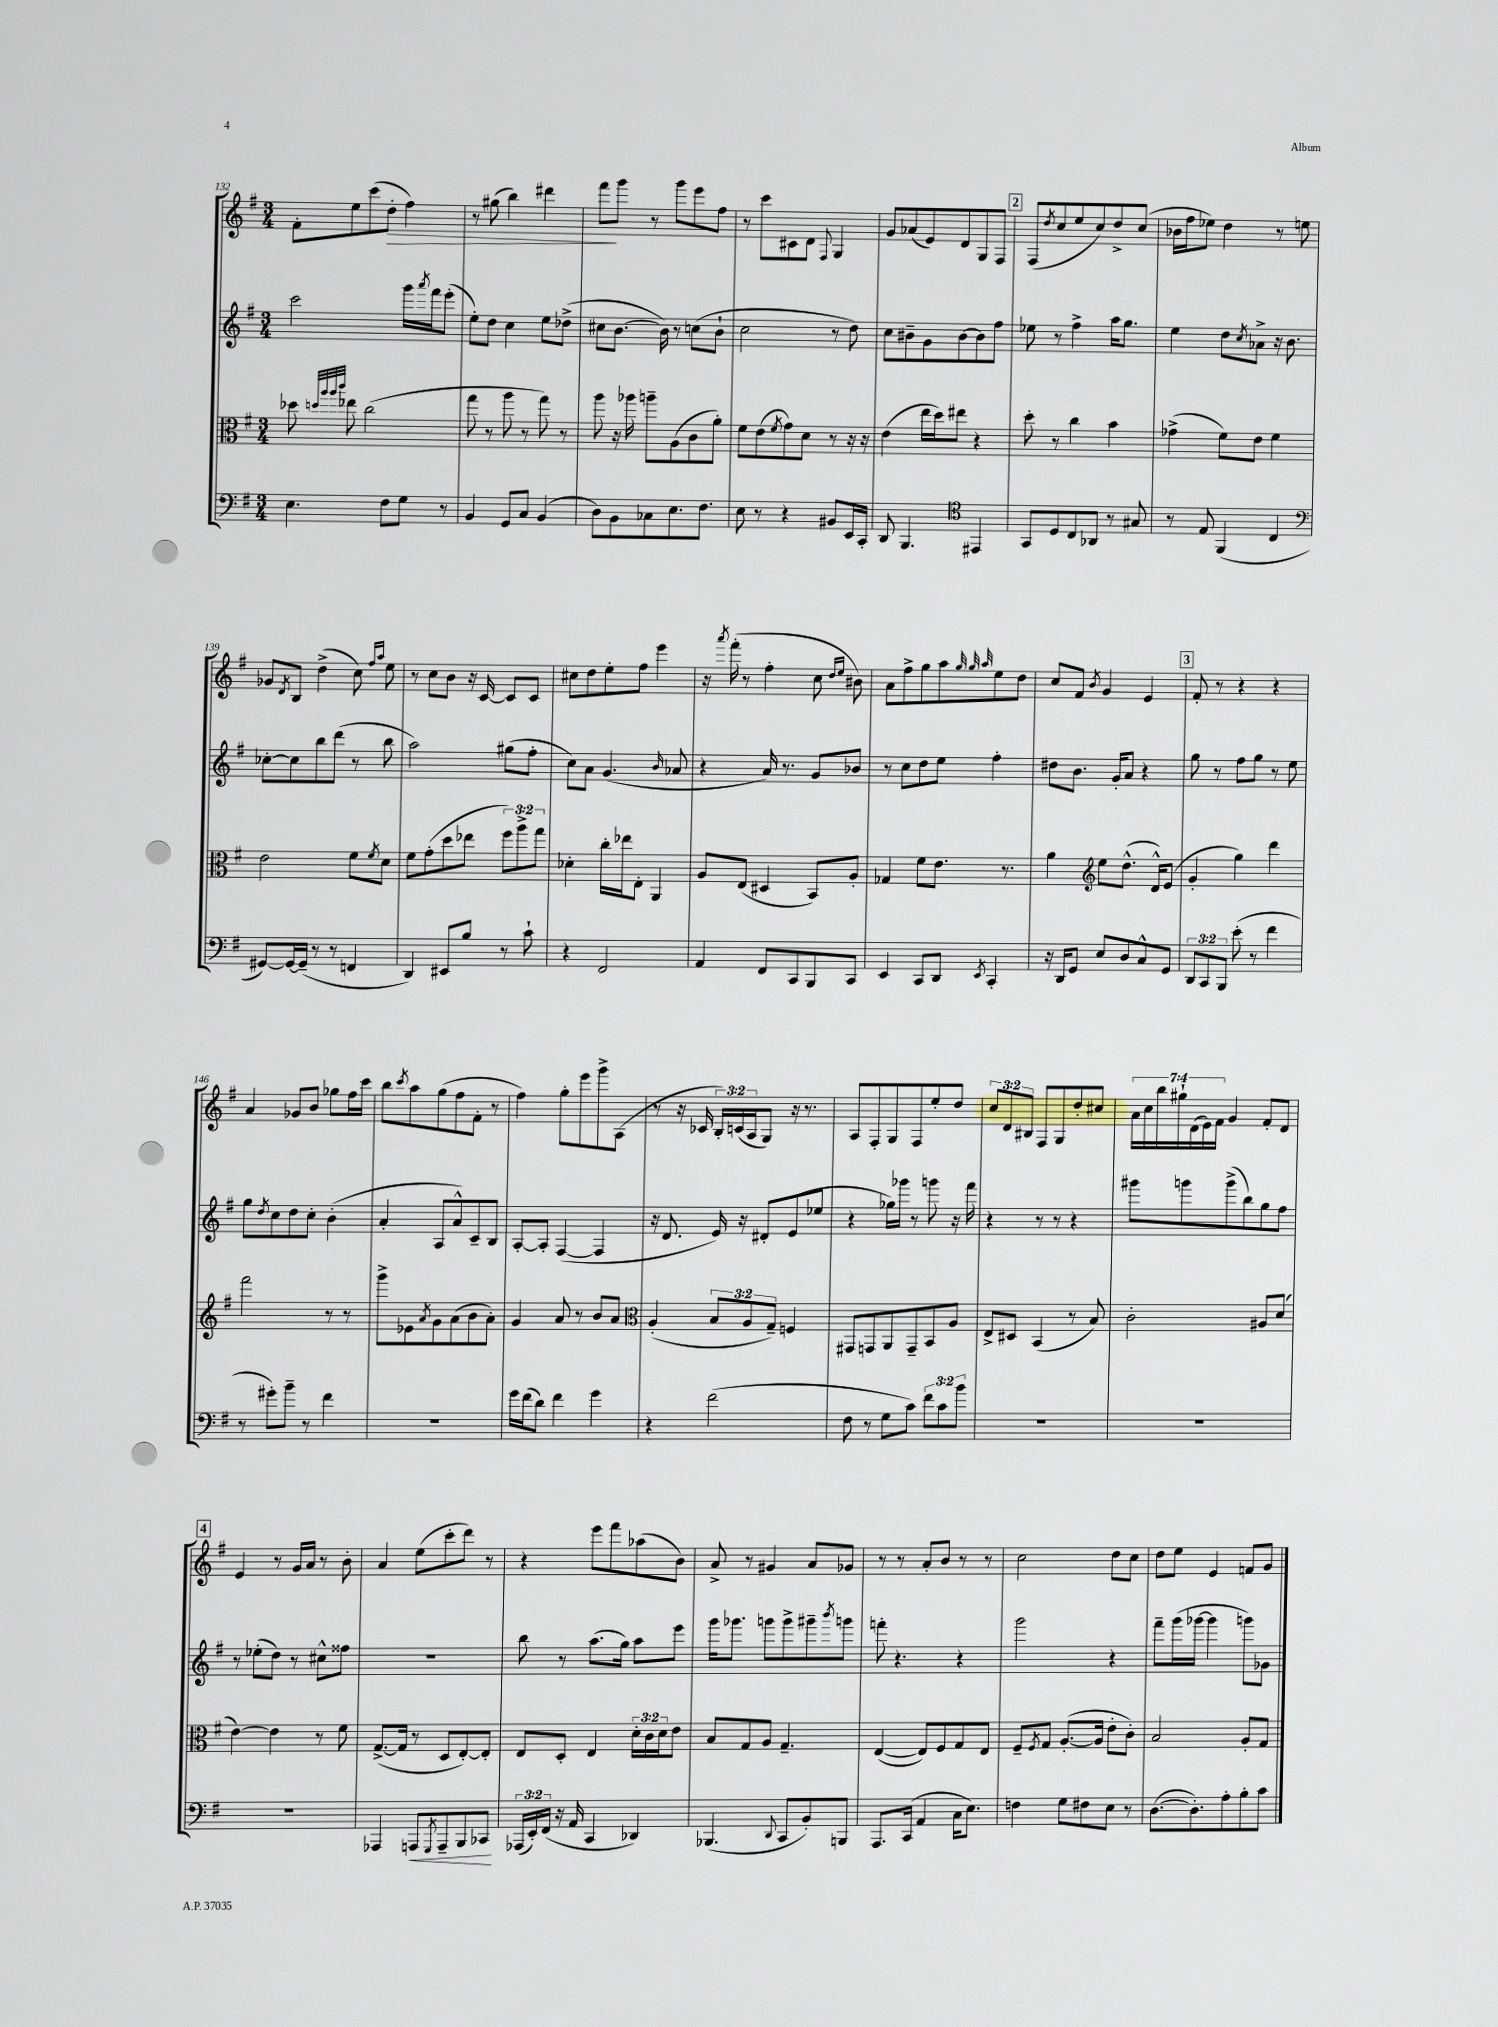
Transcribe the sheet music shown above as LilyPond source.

<<
\new StaffGroup <<
\new Staff = "s0" {
    \clef treble \key g \major \numericTimeSignature \time 3/4 \override Staff.TupletNumber.text = #tuplet-number::calc-fraction-text
    fis'8-. e''8 c'''8( d''8-.\> fis''4) |
    r8 gis''8( b''4) dis'''4 |
    fis'''8\! g'''8 r8 g'''8 e'''8 fis''8 |
    r8 c'''8 cis'8 d'8 \appoggiatura { fis8 } g4 |
    g'8 aes'8( e'8) d'8 g8 fis8 |
    \mark \markup { \box "2" } fis8( \acciaccatura { d''8 } c''8 e''8 c''8) d''8-> c''8( |
    bes'16 fis''16 ees''8) d''4 r8 e''8 |
    ges'8 \acciaccatura { d'8 } b8 d''4->( c''8) \grace { fis''16 a''16 } e''8 |
    r8 c''8 b'8 r16 c'16~ c'8 c'8 |
    cis''8 d''8 e''8-. fis''8 e'''4 |
    r16 \acciaccatura { a'''8 } fis'''16-.( r8 fis''4-. c''8 \grace { d''16 e''16 } bis'8) |
    a'8 fis''8-> g''8 a''8 \grace { g''32 g''32 a''32 } e''8 d''8 |
    c''8 fis'8 \acciaccatura { b'8 } g'4 e'4 |
    \mark \markup { \box "3" } fis'8-. r8 r4 r4 |
    a'4 ges'8 b'8 ges''8 fis''16 c'''16 |
    b''8 \acciaccatura { c'''8 } a''8 g''8( fis''8 fis'8-. r8 |
    fis''4) g''8-. e'''8 g'''8-> a8( |
    r8 r16 ces'16 \tuplet 3/2 { b16-.) c'16( a16 } g8) r16 r8. |
    a8 fis8-. g8 fis8 e''8-. d''8 |
    \tuplet 3/2 { c''8 d'8 bis8 } fis8 g8 d''8-. cis''8 |
    \tuplet 7/4 { a'16 c''16 b''16 gis''16-! d'16( e'16) fis'16 } g'4 fis'8-. d'8 |
    \mark \markup { \box "4" } e'4 r8 g'16 a'16 r8 b'8-. |
    a'4 e''8( c'''8-. d'''8) r8 |
    r4 e'''8 fis'''8 aes''8( b'8) |
    a'8-> r8 gis'4 a'8 ges'8 |
    r8 r8 a'8-. b'8 r8 r8 |
    c''2 d''8 c''8 |
    d''8 e''8 e'4 f'8 g'8 \bar "|." |
}
\new Staff = "s1" {
    \clef treble \key g \major \numericTimeSignature \time 3/4
    c'''2 g'''16 \acciaccatura { a'''8 } fis'''16 e'''8-.( |
    e''8-.) d''8 c''4 e''8 des''8->( |
    cis''8 b'8.~ b'16) r8 c''8( b'8-! |
    c''2 r8 d''8) |
    c''8 bis'8-- g'8 bis'8~ bis'8 fis''8 |
    \mark \markup { \box "2" } ees''8 r8 fis''4-> a''16 g''8. |
    e''4 d''8 \acciaccatura { c''8 } aes'8-> r16 b'8. |
    ces''8~-. ces''8 b''8 d'''8( r8 b''8 |
    a''2) gis''8( fis''8-. |
    c''8) a'8 g'4.( \grace { b'16 } aes'8 |
    r4 a'16) r8. g'8 bes'8 |
    r8 c''8 d''8 e''8 fis''4-. |
    dis''8 b'8. g'16-. a'8 r4 |
    \mark \markup { \box "3" } g''8 r8 fis''8 g''8 r8 e''8 |
    g''8 \acciaccatura { d''8 } c''8 d''8 c''8-. b'4-.( |
    a'4-. a8 a'8-^) c'8-- b8 |
    a8~-. a8-. fis4~( fis4 |
    r16 d'8. e'16) r16 dis'8-. e'8( ees''8 |
    r4 ges''16) ges'''16 r8 g'''8 r16 fis'''16 |
    r4 r8 r8 r4 |
    gis'''8 g'''8 g'''8->( b''8) g''8 fis''8 |
    \mark \markup { \box "4" } r8 ees''8-.( d''8) r8 cis''8-^ fisis''8 |
    R2. |
    b''8 r8 a''8.( g''16) a''8 e'''8 |
    g'''16 ges'''8. g'''8 g'''8-> gis'''8-- \acciaccatura { b'''8 } g'''8 |
    f'''8-. r4. r4 |
    g'''2 r4 |
    fis'''8-- g'''16( ges'''16~ ges'''4 g'''8) ges'8 \bar "|." |
}
\new Staff = "s2" {
    \clef alto \key g \major \numericTimeSignature \time 3/4 \override Staff.TupletNumber.text = #tuplet-number::calc-fraction-text
    des''8 \grace { d''32 a''32 a''32 c'''32 } ees''8 c''2( |
    g''8 r8 a''8 r8 g''8) r8 |
    a''8 r16 aes''16 a''8-- a8( c'8 a'8-.) |
    fis'8 e'8( \acciaccatura { fis'8 } g'8) d'8 r8 r16 r16 |
    e'4( e''16 d''16) eis''8 r4 |
    \mark \markup { \box "2" } d''8-. r8 c''4 b'4 |
    ges'4->( fis'8) e'8 fis'4 |
    e'2 fis'8 \acciaccatura { fis'8 } d'8 |
    fis'8 g'8-.( d''8 ees''8 \tuplet 3/2 { fis''8) a''8-> g''8 } |
    des'4-. c''16-. ees''16 e8-. a,4 |
    a8 e8( dis4 b,8) a8-. |
    ges4 fis'8 e'8. r8. |
    a'4 \clef treble e''8 d''8.-^( d'16-^) e'8( |
    \mark \markup { \box "3" } g'4-. g''4) d'''4 |
    fis'''2 r8 r8 |
    g'''8-> ees'8 \acciaccatura { a'8 } g'8 a'8( b'8 a'8-.) |
    g'4 a'8 r8 b'8 a'8 |
    \clef alto a4-.( \tuplet 3/2 { b8 a8 g8--) } f4 |
    gis,8 g,8 a,8 g,8-- b,8 a8 |
    e8-> dis8 b,4( r8 b8) |
    c'2-. ais8 d'8( |
    \mark \markup { \box "4" } e'4~) e'4 r8 fis'8 |
    g8.~->( g16 r8 d8 e8~-.) e8-. |
    e8 d8-. e4 \tuplet 3/2 { d'16-. c'16 d'16 } e'8 |
    b8 g8 a8 g4.-- |
    e4~( e8) fis8 g8 e8 |
    fis8-- \acciaccatura { fis8 } g8 a8.~-.( a16 e'8-. c'8-.) |
    b2 a8-. g8 \bar "|." |
}
\new Staff = "s3" {
    \clef bass \key g \major \numericTimeSignature \time 3/4 \override Staff.TupletNumber.text = #tuplet-number::calc-fraction-text
    e4. fis8 g8 r8 |
    b,4 g,8 c8 b,4( |
    d8) b,8 ces8 e8. fis8. |
    e8 r8 r4 bis,8 e,16 c,16-. |
    d,8 b,,4. \clef tenor eis,4 |
    \mark \markup { \box "2" } g,8 d8 c8 aes,8 r8 gis8 |
    r8 e8 fis,4( c4 |
    \clef bass gis,8~) gis,16~ gis,16--( r8 r8 f,4 |
    d,4) eis,8 b8 r8 c'8-! |
    r4 fis,2 |
    a,4 fis,8 c,8 b,,8 c,8 |
    e,4 c,8 d,8 \acciaccatura { e,8 } c,4-. |
    r16 d,16 g,8 e8 d8 c8-^ g,8 |
    \mark \markup { \box "3" } \tuplet 3/2 { d,8 c,8 b,,8 } e'8-.( r8 fis'4 |
    r8 gis'8-.) b'8-- r8 fis'4 |
    R2. |
    g'16 fis'16( d'8) fis'4 g'4 |
    r4 fis'2( |
    fis8 r8 g8 c'8) \tuplet 3/2 { fis'8 c'8 b'8 } |
    R2. |
    R2. |
    \mark \markup { \box "4" } R2. |
    aes,,4 a,,8\< \acciaccatura { g,,8 } a,,8-- b,,8 ces,8\! |
    \tuplet 3/2 { aes,,16( e,16-.) fis,16( } r16 a,16 c,4 des,4) |
    bes,,4.( \appoggiatura { d,8 } c,8 b,8-.) b,,8 |
    a,,8. c,16( a,4 c16 e8.) |
    f4 g8 fis8 e8 r8 |
    d8.~( d8.-.) a8-. b8-. c'8 \bar "|." |
}
>>
>>
\layout { \context { \Score currentBarNumber = #132 } }
